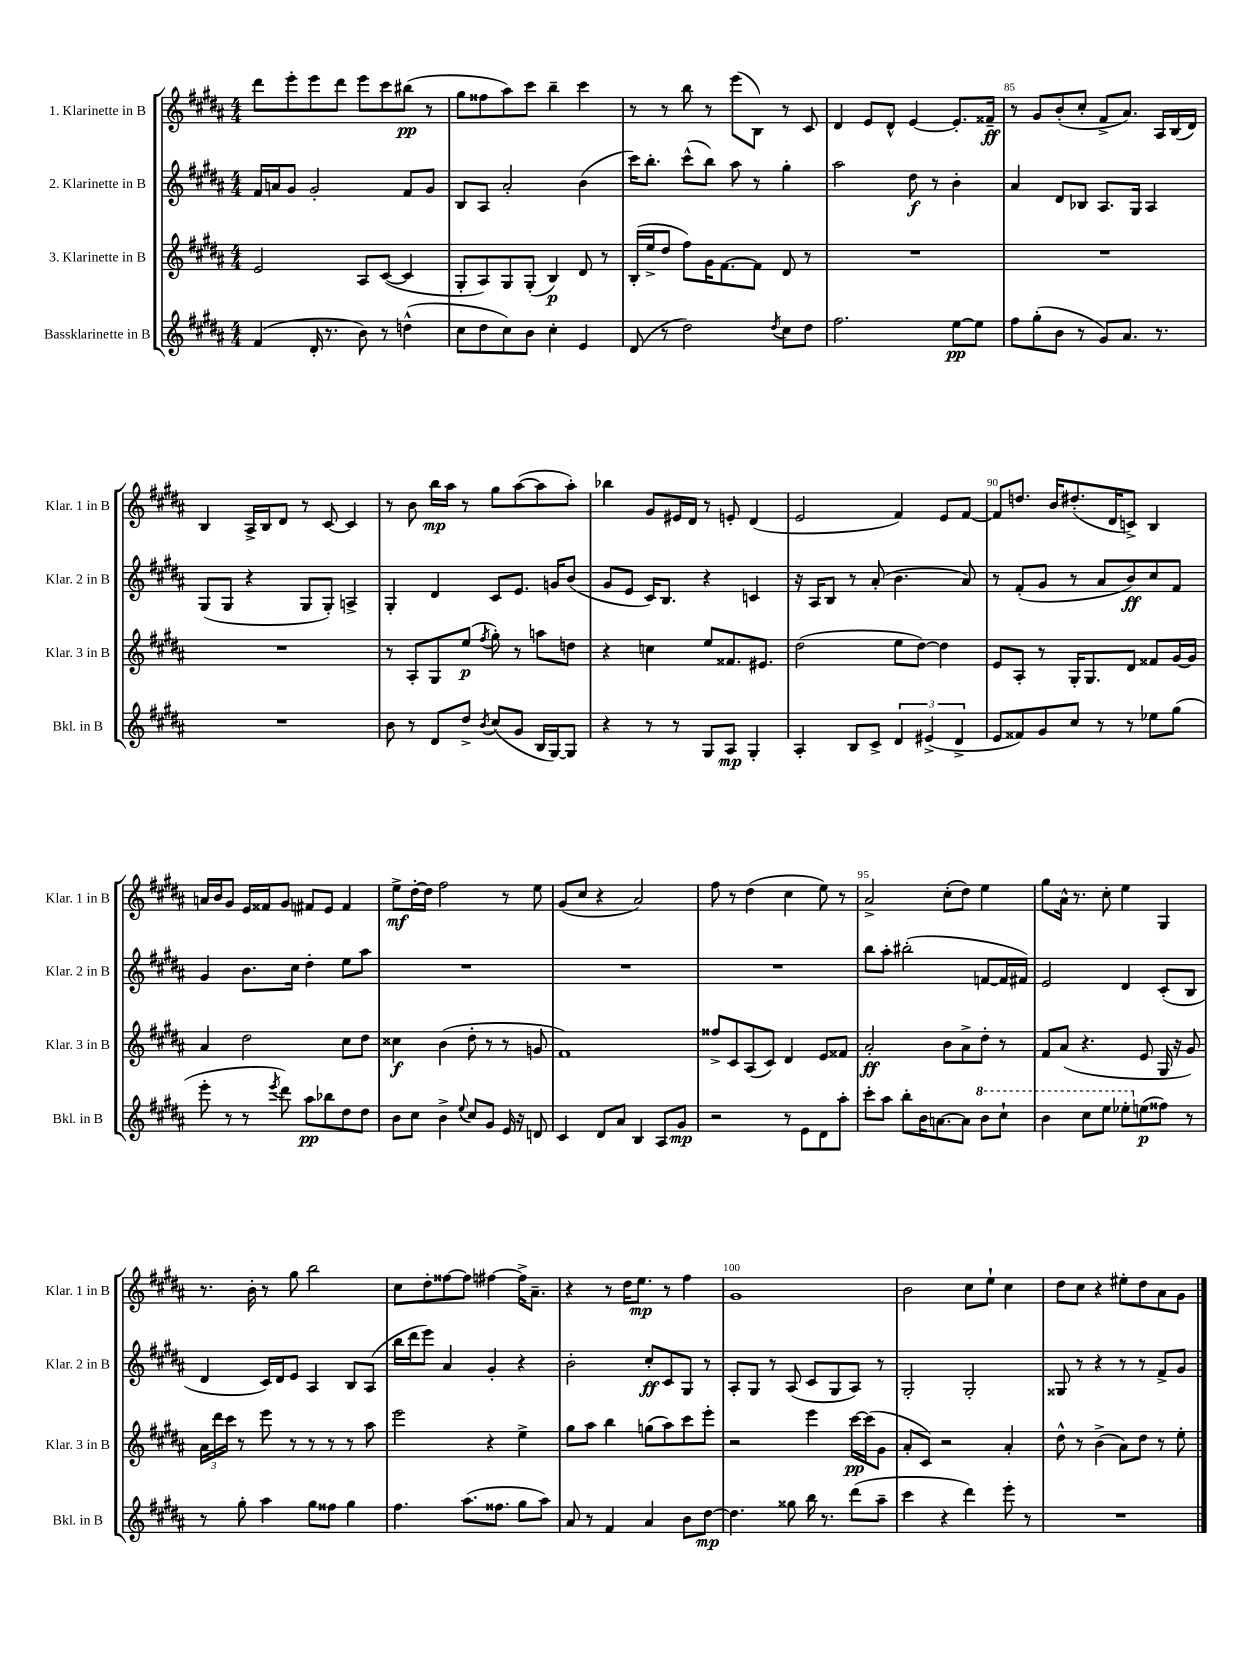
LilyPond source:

<<
\new StaffGroup <<
\new Staff = "s0" \with { instrumentName = "1. Klarinette in B" shortInstrumentName = "Klar. 1 in B" } {
    \clef treble \key b \major \numericTimeSignature \time 4/4
    dis'''8 e'''8-. e'''8 dis'''8 e'''8 cis'''8 bis''8\pp( r8 |
    gis''8 fisis''8 ais''8) cis'''8 b''4-- cis'''4 |
    r8 r8 b''8 r8 e'''8( b8) r8 cis'8 |
    dis'4 e'8 dis'8-^ e'4~ e'8.-. fisis'16--\ff |
    r8 gis'8 b'8-.( cis''8-. fis'8-> ais'8.) ais16 b16( dis'16) |
    b4 ais16-> b16 dis'8 r8 cis'8~ cis'4 |
    r8 b'8 b''16\mp ais''16 r8 gis''8 ais''8~( ais''8 ais''8-.) |
    bes''4 gis'8 eis'16 dis'16 r8 e'8-. dis'4( |
    e'2 fis'4) e'8 fis'8~ |
    fis'8 d''8. b'16 dis''8.-.( dis'16 c'8->) b4 |
    a'16 b'16 gis'8 e'16 fisis'16 gis'8 fis'8 e'8 fis'4 |
    e''8->\mf dis''16~-. dis''16 fis''2 r8 e''8 |
    gis'8( cis''8 r4 ais'2) |
    fis''8 r8 dis''4( cis''4 e''8) r8 |
    ais'2-> cis''8-.( dis''8) e''4 |
    gis''8 ais'16-^ r8. cis''8-. e''4 gis4 |
    r8. b'16-. r8 gis''8 b''2 |
    cis''8 dis''8-. fisis''8~ fisis''8 fis''4~ fis''16-> ais'8.-- |
    r4 r8 dis''16 e''8.\mp r8 fis''4 |
    gis'1 |
    b'2 cis''8 e''8-! cis''4 |
    dis''8 cis''8 r4 eis''8-. dis''8 ais'8 gis'8 \bar "|." |
}
\new Staff = "s1" \with { instrumentName = "2. Klarinette in B" shortInstrumentName = "Klar. 2 in B" } {
    \clef treble \key b \major \numericTimeSignature \time 4/4
    fis'16 a'16 gis'8 gis'2-. fis'8 gis'8 |
    b8 ais8 ais'2-. b'4( |
    cis'''16) b''8.-. cis'''8-^( b''8) ais''8 r8 gis''4-. |
    ais''2 dis''8\f r8 b'4-. |
    ais'4 dis'8 bes8 ais8. gis16 ais4 |
    gis8( gis8 r4 gis8 gis8-.) a4-> |
    gis4-. dis'4 cis'8 e'8. g'16 b'8( |
    gis'8 e'8 cis'16) b8. r4 c'4 |
    r16 ais16 b8 r8 ais'8-.( b'4. ais'8) |
    r8 fis'8-.( gis'8 r8 ais'8 b'8\ff) cis''8 fis'8 |
    gis'4 b'8. cis''16 dis''4-. e''8 ais''8 |
    R1 |
    R1 |
    R1 |
    b''8 ais''8-. bis''2-.( f'8~ f'16 fis'16) |
    e'2 dis'4 cis'8-.( b8 |
    dis'4 cis'16) dis'16 e'8 ais4 b8 ais8( |
    b''16 dis'''16 e'''8) ais'4 gis'4-. r4 |
    b'2-. cis''8-.\ff cis'8 gis8 r8 |
    ais8-. gis8 r8 ais8( cis'8 gis8 ais8) r8 |
    gis2-. gis2-. |
    gisis8 r8 r4 r8 r8 fis'8-> gis'8 \bar "|." |
}
\new Staff = "s2" \with { instrumentName = "3. Klarinette in B" shortInstrumentName = "Klar. 3 in B" } {
    \clef treble \key b \major \numericTimeSignature \time 4/4
    e'2 ais8 cis'8~( cis'4 |
    gis8-. ais8) gis8 gis8-.( b4\p) dis'8 r8 |
    b16-.( e''16-> dis''8 fis''8) gis'16 fis'8.~ fis'8 dis'8 r8 |
    R1 |
    R1 |
    R1 |
    r8 ais8-. gis8 e''8\p( \acciaccatura { fis''8 } gis''8-.) r8 a''8 d''8 |
    r4 c''4 e''8 fisis'8. eis'8. |
    dis''2( e''8 dis''8~) dis''4 |
    e'8 ais8-. r8 gis16-. gis8. dis'8 fisis'8 gis'16~ gis'16 |
    ais'4 dis''2 cis''8 dis''8 |
    cisis''4\f b'4( dis''8-. r8 r8 g'8 |
    fis'1) |
    fisis''8-> cis'8 ais8( cis'8) dis'4 e'8 fisis'8 |
    ais'2-.\ff b'8 ais'8-> dis''8-. r8 |
    fis'8 ais'8( r4. e'8 gis16 r16 gis'8) |
    \tuplet 3/2 { ais'16 dis'''16 cis'''16 } r8 e'''8 r8 r8 r8 r8 ais''8 |
    e'''2 r4 e''4-> |
    gis''8 ais''8 b''4 g''8( ais''8) cis'''8 e'''8-. |
    r2 e'''4 cis'''16~\pp cis'''16( gis'8 |
    ais'8-. cis'8) r2 ais'4-. |
    dis''8-^ r8 b'4->( ais'8) dis''8 r8 e''8-. \bar "|." |
}
\new Staff = "s3" \with { instrumentName = "Bassklarinette in B" shortInstrumentName = "Bkl. in B" } {
    \clef treble \key b \major \numericTimeSignature \time 4/4
    fis'4( dis'16-. r8. b'8) r8 d''4-^( |
    cis''8 dis''8 cis''8) b'8 cis''4-. e'4 |
    dis'8( r8 dis''2) \acciaccatura { dis''8 } cis''8 dis''8 |
    fis''2. e''8~\pp e''8 |
    fis''8 gis''8-.( b'8 r8 gis'8) ais'8. r8. |
    R1 |
    b'8 r8 dis'8 dis''8-> \acciaccatura { b'8 } cis''8( gis'8 b16 gis16~) gis8 |
    r4 r8 r8 gis8 ais8\mp gis4-. |
    ais4-. b8 cis'8-> \tuplet 3/2 { dis'4 eis'4->( dis'4-> } |
    e'8 fisis'8) gis'8 cis''8 r8 r8 ees''8 gis''8( |
    e'''8-. r8 r8 \acciaccatura { e'''8 } dis'''8) ais''8\pp bes''8 dis''8 dis''8 |
    b'8 cis''8 b'4-> \appoggiatura { e''8 } cis''8 gis'8 e'16 r16 d'8 |
    cis'4 dis'8 ais'8 b4 ais8 gis'8\mp |
    r2 r8 e'8 dis'8 ais''8-. |
    cis'''8-. ais''8 b''8-. b'16 a'8.~ a'8 \ottava #1 b''8 cis'''8-! |
    b''4 cis'''8 e'''8 ees'''8-. \ottava #0 e''!8\p( fisis''8) r8 |
    r8 gis''8-. ais''4 gis''8 fisis''8 gis''4 |
    fis''4. ais''8.( fisis''8. gis''8 ais''8) |
    ais'8 r8 fis'4 ais'4 b'8 dis''8~\mp |
    dis''4. gisis''8 b''16 r8. dis'''8( ais''8-- |
    cis'''4 r4 dis'''4) e'''8-. r8 |
    R1 \bar "|." |
}
>>
>>
\layout { \context { \Score currentBarNumber = #81 \override BarNumber.break-visibility = ##(#f #t #t) barNumberVisibility = #(every-nth-bar-number-visible 5) } }
